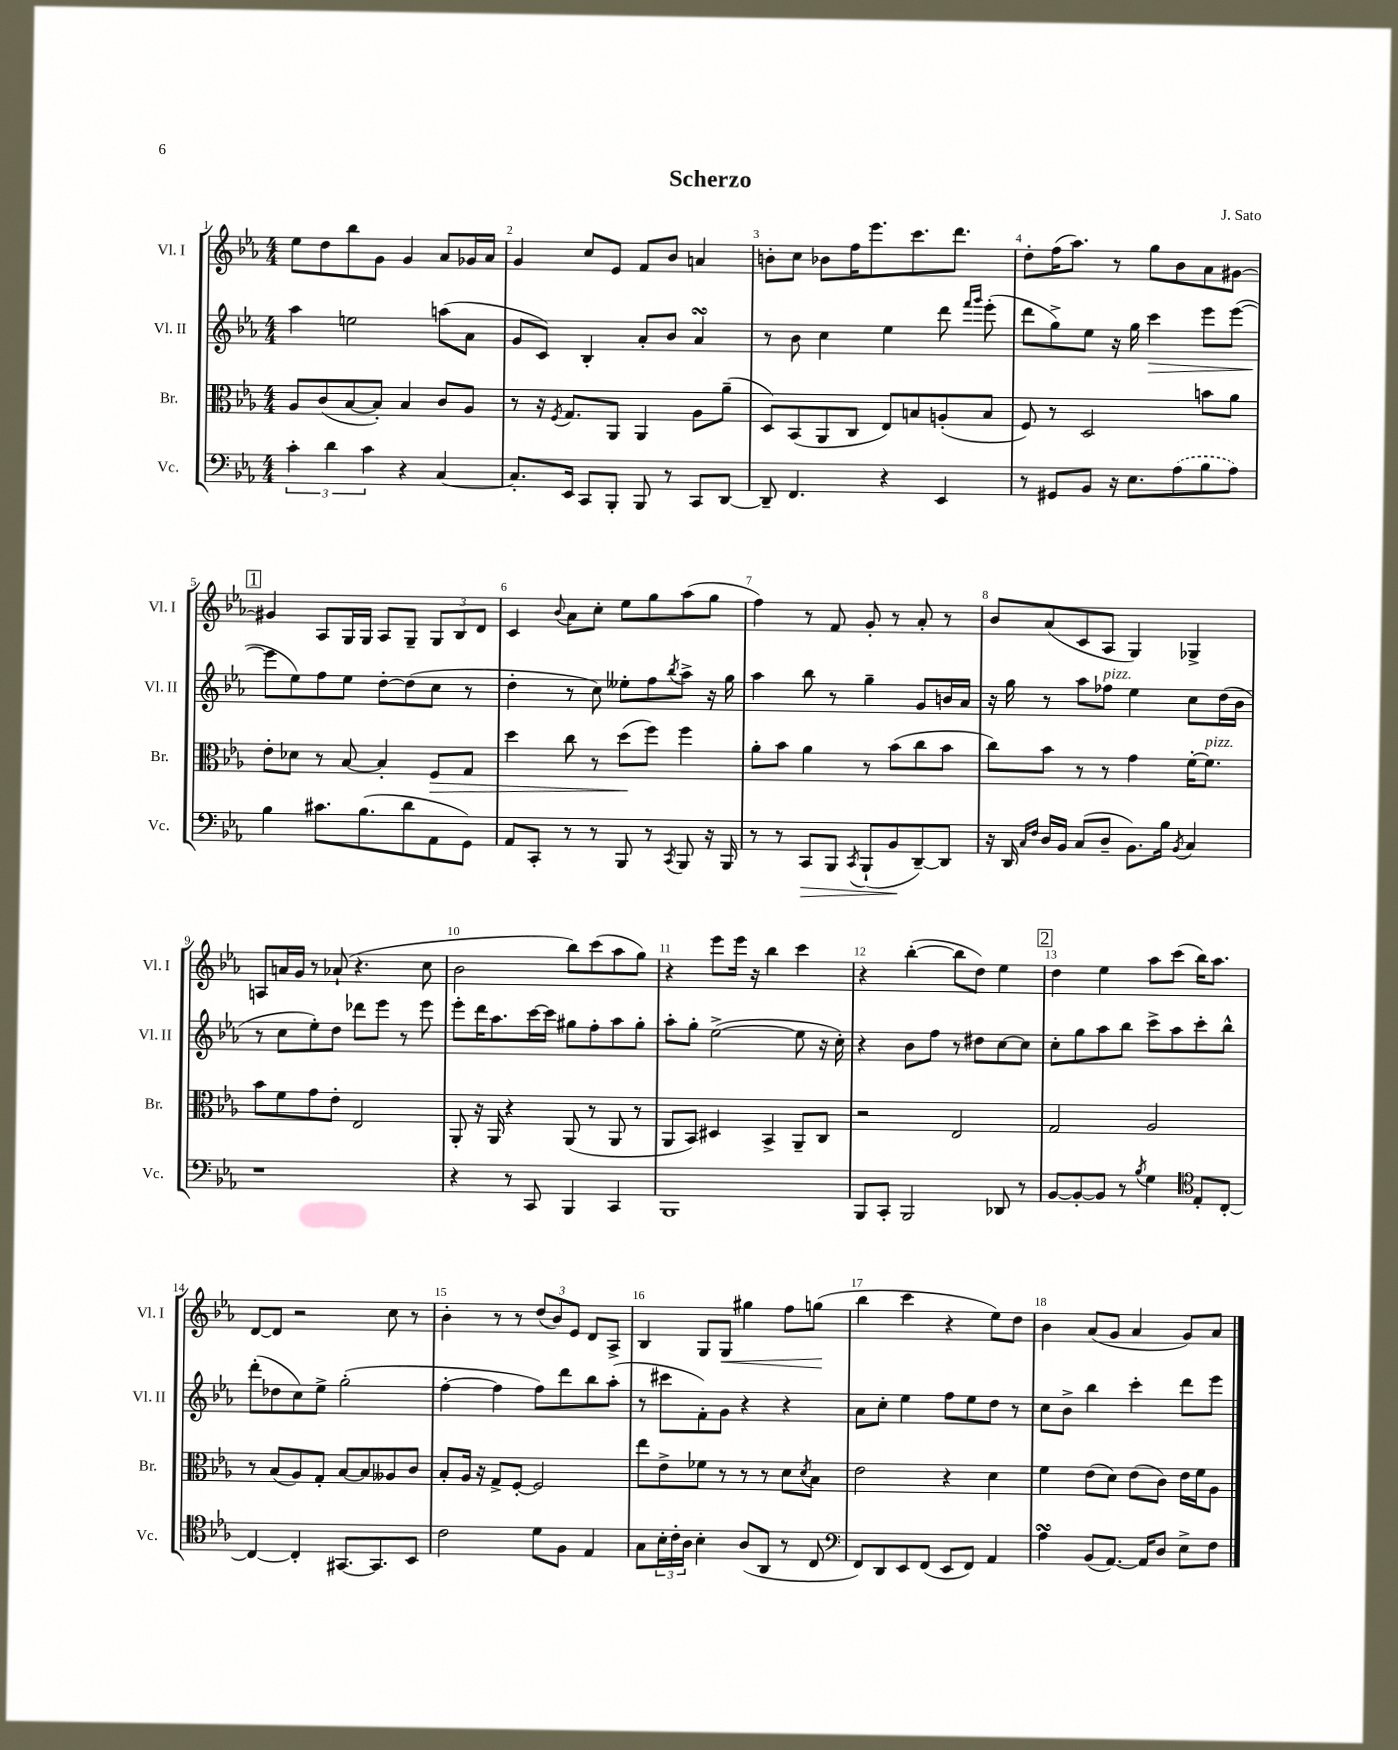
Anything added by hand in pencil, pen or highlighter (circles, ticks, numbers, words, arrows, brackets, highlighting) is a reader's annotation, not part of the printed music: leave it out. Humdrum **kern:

**kern	**dynam	**kern	**dynam	**kern	**dynam	**kern	**dynam
*part4	*part4	*part3	*part3	*part2	*part2	*part1	*part1
*staff4	*staff4	*staff3	*staff3	*staff2	*staff2	*staff1	*staff1
*I"Vc.	*	*I"Br.	*	*I"Vl. II	*	*I"Vl. I	*
*I'Vc.	*	*I'Br.	*	*I'Vl. II	*	*I'Vl. I	*
*clefF4	*	*clefC3	*	*clefG2	*	*clefG2	*
*k[b-e-a-]	*	*k[b-e-a-]	*	*k[b-e-a-]	*	*k[b-e-a-]	*
*M4/4	*	*M4/4	*	*M4/4	*	*M4/4	*
=1	=1	=1	=1	=1	=1	=1	=1
6c'\	.	8A-/L	.	4aa-\	.	8ee-\L	.
.	.	(8c/	.	.	.	8dd\	.
6d\	.	.	.	.	.	.	.
.	.	[8B-/	.	2een\	.	8bb-\	.
6c\	.	.	.	.	.	.	.
.	.	8B-'/J])	.	.	.	8g\J	.
4r	.	4B-/	.	.	.	4g/	.
[4C/	.	8c/L	.	(8aan\L	.	8a-/L	.
.	.	8A-/J	.	8a-\J	.	16g-X/L	.
.	.	.	.	.	.	16a-/JJ	.
=2	=2	=2	=2	=2	=2	=2	=2
8.C'/L]	.	8r	.	8g/L	.	4g/	.
.	.	16r	.	8c/J)	.	.	.
.	.	8qF/	.	.	.	.	.
16EE-/Jk	.	8.G/L	.	.	.	.	.
8CC/L	.	.	.	4B-'/	.	8cc/L	.
8BBB-'/J	.	8AA-/J	.	.	.	8e-/J	.
8BBB-/	.	4AA-/	.	8a-'/L	.	8f/L	.
8r	.	.	.	8b-/J	.	8b-/J	.
8CC/L	.	8A-\L	.	4a-sSSs/	.	4an/	.
[8DD/J	.	(8a-~\J	.	.	.	.	.
=3	=3	=3	=3	=3	=3	=3	=3
8DD~/]	.	8D/L)	.	8r	.	8bn'\L	.
4.FF/	.	(8BB-/	.	8b-\	.	8cc\J	.
.	.	8AA-/	.	4cc\	.	8b-X\L	.
.	.	8C/J	.	.	.	16ff\K	.
.	.	.	.	.	.	8.eee-\	.
4r	.	8E-/L)	.	4ee-\	.	.	.
.	.	8Bn/	.	.	.	8.ccc\	.
4EE-/	.	(8An'/	.	8ddd\	.	.	.
.	.	.	.	.	.	8.ddd\J	.
.	.	.	.	16qqfff/LL	.	.	.
.	.	.	.	16qqggg/JJ	.	.	.
.	.	8B/J	.	(8eee-'\	.	.	.
=4	=4	=4	=4	=4	=4	=4	=4
8r	.	8F/)	.	8ddd\L	.	8dd'\L	.
8GG#X/L	.	8r	.	8gg^\)	.	(16ff\K	.
.	.	.	.	.	.	8.aa-\J)	.
8BB-/J	.	2D/	.	8ee-\J	.	.	.
16r	.	.	.	16r	.	8r	.
8.E-\L	.	.	.	16gg\	.	.	.
!	!	!	!	!	!LO:HP:b	!	!
.	.	.	.	4ccc\	>	8gg\L	.
(8A-\	.	.	.	.	.	8b-\	.
8B-\	.	8bn\L	.	8eee-\L	.	8a-\	.
8A-\J)	.	8a-\J	.	([8eee-\J	.	[8g#X\J	.
!!LO:LB:g=z
!!LO:REH:place=s1:t=1
=5	=5	=5	=5	=5	=5	=5	=5
4B-\	.	8e-'\L	.	8eee-\L]	.	4g#X/]	.
.	.	8d-X\J	.	8ee-\)	]	.	.
8.c#X\L	.	8r	.	8ff\	.	8A-/L	.
.	.	[8B-/	.	8ee-\J	.	16G/L	.
(8.B-\	.	.	.	.	.	16G/JJ	.
.	.	4B-'/]	.	[8dd'\L	.	8A-/L	.
8d\	.	.	.	(8dd\]	.	8G~/J	.
!	!	!	!LO:HP:b	!	!	!	!
8AA-\	.	8F/L	>	8cc\J	.	12G/L	.
.	.	.	.	.	.	12B-/	.
8GG\J)	.	8G/J	.	8r	.	.	.
.	.	.	.	.	.	12d/J	.
=6	=6	=6	=6	=6	=6	=6	=6
8AA-/L	.	4dd\	.	4dd'\	.	4c/	.
8CC'/J	.	.	.	.	.	.	.
.	.	.	.	.	.	8qqb-/	.
8r	.	8cc\	.	8r	.	8a-\L	.
8r	.	8r	.	8cc\)	.	8cc'\J	.
8BBB-/	.	(8dd\L	.	8ee--X'\L	.	8ee-\L	.
8r	.	8ff\J)	]	8ff\	.	8gg\	.
8qCC/	.	.	.	8qbb-/	.	.	.
8BBB-/	.	4ff\	.	8aa-^\J	.	(8aa-\	.
16r	.	.	.	16r	.	8gg\J	.
16BBB-/	.	.	.	16gg\	.	.	.
=7	=7	=7	=7	=7	=7	=7	=7
8r	.	8a-'\L	.	4aa-\	.	4ff\)	.
8r	.	8b-\J	.	.	.	.	.
!	!LO:HP:b	!	!	!	!	!	!
8CC/L	>	4a-\	.	8bb-\	.	8r	.
8BBB-/J	.	.	.	8r	.	8f/	.
8qCC/	.	.	.	.	.	.	.
(8BBB-`/L	.	8r	.	4gg~\	.	8g'/	.
8BB-/	.	(8b-\L	.	.	.	8r	.
[8DD~/)	]	8cc\	.	8g/L	.	8a-'/	.
8DD/J]	.	8b-\J	.	16bn/L	.	8r	.
.	.	.	.	16a-/JJ	.	.	.
=8	=8	=8	=8	=8	=8	=8	=8
16r	.	8cc\L)	.	16r	.	8b-/L	.
16DD/	.	.	.	16gg\	.	.	.
16qqC/LL	.	.	.	.	.	.	.
16qqF/JJ	.	.	.	.	.	.	.
16D/LL	.	8b-\J	.	8r	.	(8a-/	.
16BB-/JJ	.	.	.	.	.	.	.
(8C/L	.	8r	.	8aa-\L	.	8c/	.
!	!	!	!	!LO:TX:a:i:t=pizz.	!	!	!
8D~/J	.	8r	.	8ff-X\J	.	8A-/J	.
8.BB-\L)	.	4g\	.	4ee-\	.	4G/)	.
16B-\Jk	.	.	.	.	.	.	.
8qBB-/	.	.	.	.	.	.	.
4C/	.	[16f'\KL	.	8cc\L	.	4G-X^/	.
!	!	!LO:TX:a:i:t=pizz.	!	!	!	!	!
.	.	8.f\J]	.	.	.	.	.
.	.	.	.	(16dd\L	.	.	.
.	.	.	.	16b-\JJ	.	.	.
!!LO:LB:g=z
=9	=9	=9	=9	=9	=9	=9	=9
1r	.	8b-\L	.	8r	.	8An/L	.
.	.	8f\	.	8cc\L	.	16an/L	.
.	.	.	.	.	.	16g/JJ	.
.	.	8g\	.	8ee-'\)	.	8r	.
.	.	8e-'\J	.	8dd\J	.	(8a-X`/	.
.	.	2E-/	.	8ddd-X\L	.	4.r	.
.	.	.	.	8eee-\J	.	.	.
.	.	.	.	8r	.	.	.
.	.	.	.	8eee-\	.	8cc\	.
=10	=10	=10	=10	=10	=10	=10	=10
4r	.	8AA-'/	.	8eee-'\L	.	2b-\	.
.	.	16r	.	16ddd\K	.	.	.
.	.	16AA-/	.	8.aa-\	.	.	.
8r	.	4r	.	.	.	.	.
8CC/	.	.	.	[16ccc\L	.	.	.
.	.	.	.	16ccc\JJ]	.	.	.
4BBB-/	.	(8AA-/	.	8gg#X\L	.	8bb-\L)	.
.	.	8r	.	8ff'\	.	(8ccc\	.
4CC/	.	8AA-/	.	8aa-\	.	8aa-\	.
.	.	8r	.	8gg#'\J	.	8gg\J)	.
=11	=11	=11	=11	=11	=11	=11	=11
1BBB-	.	8AA-/L	.	8aa-'\L	.	4r	.
.	.	8BB-/J)	.	8gg'\J	.	.	.
.	.	4D#X/	.	([2ee-^\	.	8eee-\L	.
.	.	.	.	.	.	16eee-\Jk	.
.	.	.	.	.	.	16r	.
.	.	4BB-^/	.	.	.	4bb-\	.
.	.	8AA-~/L	.	8ee-\]	.	4ccc\	.
.	.	8C/J	.	16r	.	.	.
.	.	.	.	16cc'\)	.	.	.
=12	=12	=12	=12	=12	=12	=12	=12
8BBB-/L	.	2r	.	4r	.	4r	.
8CC'/J	.	.	.	.	.	.	.
2BBB-/	.	.	.	8b-\L	.	([4bb-'\	.
.	.	.	.	8ff\J	.	.	.
.	.	2E-/	.	8r	.	8bb-\L]	.
.	.	.	.	8dd#X\L	.	8dd\J)	.
8DD-X/	.	.	.	[8cc\	.	4ee-\	.
8r	.	.	.	8cc\J]	.	.	.
!!LO:REH:place=s1:t=2
=13	=13	=13	=13	=13	=13	=13	=13
[8BB-/L	.	2G/	.	8cc'\L	.	4dd\	.
8BB-'/_	.	.	.	8gg\	.	.	.
8BB-/J]	.	.	.	8aa-\	.	4ee-\	.
8r	.	.	.	8bb-\J	.	.	.
8qB-/	.	.	.	.	.	.	.
4G\	.	2A-/	.	8ccc^\L	.	8aa-\L	.
.	.	.	.	8aa-\	.	(8ccc\J	.
*clefC4	*	*	*	*	*	*	*
8E-'/L	.	.	.	8ccc'\	.	16bb-\KL)	.
.	.	.	.	.	.	8.aa-\J	.
[8C'/J	.	.	.	8bb-^^\J	.	.	.
!!LO:LB:g=z
=14	=14	=14	=14	=14	=14	=14	=14
4C/_	.	8r	.	(8ddd'\L	.	[8d/L	.
.	.	(8B-/L	.	8dd-X\	.	8d/J]	.
4C'/]	.	8A-/)	.	8cc\)	.	2r	.
.	.	8G'/J	.	8ee-^\J	.	.	.
[8.GG#X/L	.	[8B-/L	.	(2gg'\	.	.	.
.	.	8B-/]	.	.	.	.	.
8.GG#/]	.	.	.	.	.	.	.
.	.	8A--X/	.	.	.	8cc\	.
8BB-/J	.	8c/J	.	.	.	8r	.
=15	=15	=15	=15	=15	=15	=15	=15
2c\	.	8B-'/L	.	[4ff'\	.	4b-'\	.
.	.	16A-/Jk	.	.	.	.	.
.	.	16r	.	.	.	.	.
.	.	8G^/L	.	4ff\]	.	8r	.
.	.	[8F'/J	.	.	.	8r	.
8d\L	.	2F/]	.	8ff\L)	.	(12dd/L	.
.	.	.	.	.	.	12b-/)	.
8F\J	.	.	.	8ddd\	.	.	.
.	.	.	.	.	.	12e-/J	.
4E-/	.	.	.	8bb-\	.	8d/L	.
.	.	.	.	(8aa-'\J	.	8A-^/J	.
=16	=16	=16	=16	=16	=16	=16	=16
8G\L	.	8ee-\L	.	8r	.	4B-/	.
24B-'\L	.	8e-^\	.	8ccc#X\L	.	.	.
24c'\	.	.	.	.	.	.	.
24A-\JJ	.	.	.	.	.	.	.
4B-'\	.	8f-X\J	.	8f'\)	.	8G/L	.
!	!	!	!	!	!	!	!LO:HP:b
.	.	8r	.	8g\J	.	8G/J	<
(8A-/L	.	8r	.	4r	.	4gg#X\	.
8AA-/J	.	8r	.	.	.	.	.
8r	.	8d\L	.	4r	.	8ff\L	.
.	.	8qd/	.	.	.	.	.
8C/	.	8B-\J	.	.	.	(8ggn\J	.
.	.	.	.	.	.	.	[
=17	=17	=17	=17	=17	=17	=17	=17
*clefF4	*	*	*	*	*	*	*
8FF/L)	.	2e-\	.	8a-\L	.	4bb-\	.
8DD/	.	.	.	8cc'\J	.	.	.
8EE-/	.	.	.	4ee-\	.	4ccc\	.
(8FF/J	.	.	.	.	.	.	.
8EE-/L	.	4r	.	8ff\L	.	4r	.
8FF/J)	.	.	.	8ee-\	.	.	.
4AA-/	.	4d\	.	8dd\J	.	8ee-\L)	.
.	.	.	.	8r	.	8dd\J	.
=18	=18	=18	=18	=18	=18	=18	=18
4A-sSSs\	.	4f\	.	8cc\L	.	4b-\	.
.	.	.	.	8b-^\J	.	.	.
(8BB-/L	.	(8e-\L	.	4bb-\	.	(8a-/L	.
[8.AA-/J)	.	8d\J)	.	.	.	8g/J	.
.	.	(8e-\L	.	4ccc'\	.	4a-/	.
16AA-/KL]	.	.	.	.	.	.	.
8D/J	.	8c\J)	.	.	.	.	.
8E-^\L	.	16e-\LL	.	8ddd\L	.	8g/L)	.
.	.	16f\J	.	.	.	.	.
8F\J	.	8A-\J	.	8eee-\J	.	8a-/J	.
==	==	==	==	==	==	==	==
*-	*-	*-	*-	*-	*-	*-	*-
